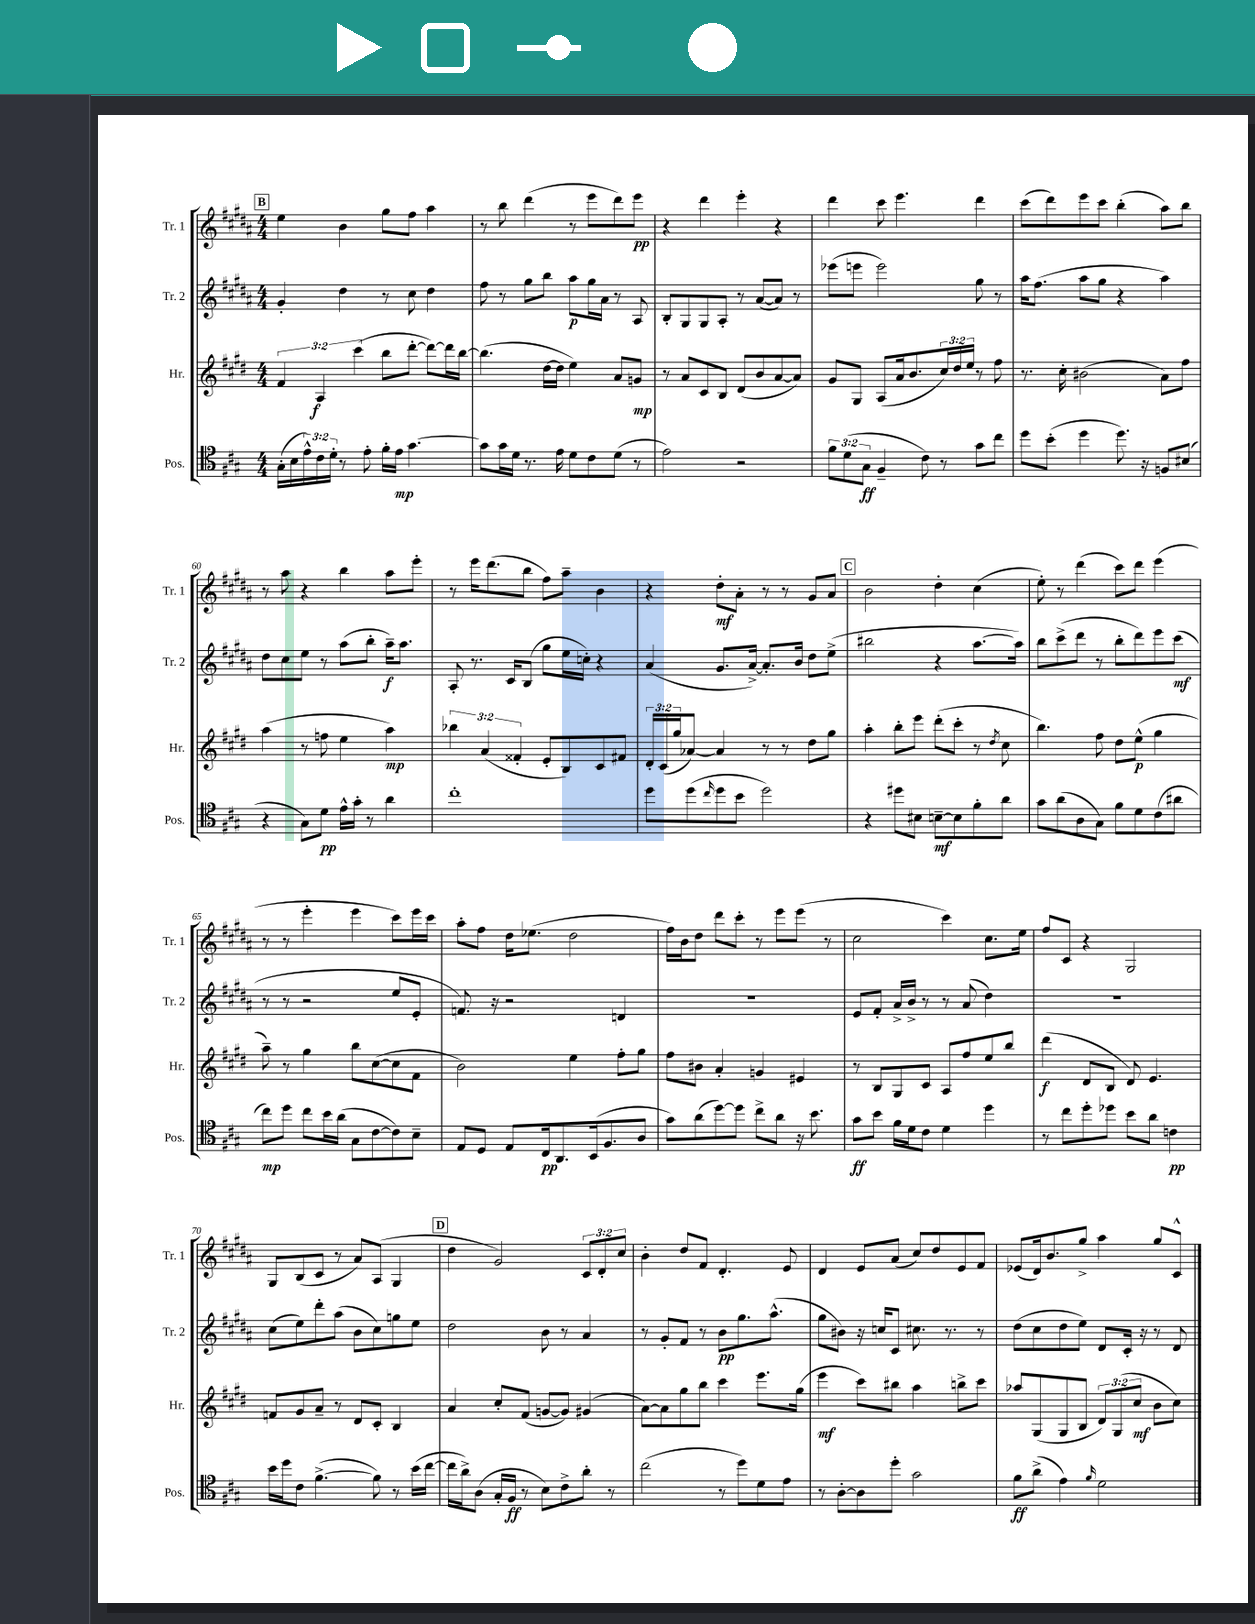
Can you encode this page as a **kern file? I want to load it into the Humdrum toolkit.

**kern	**kern	**kern	**kern
*staff4	*staff3	*staff2	*staff1
*clefC4	*clefG2	*clefG2	*clefG2
*k[f#c#g#]	*k[f#c#g#d#]	*k[f#c#g#d#a#]	*k[f#c#g#d#a#]
*M4/4	*M4/4	*M4/4	*M4/4
(16G#'	6f#	4g#'	4ee
16B	.	.	.
24e^^)	.	.	.
24c#	6A	.	.
24d'	.	.	.
8r	.	4dd#	4b
.	(6ccc#	.	.
8e'	.	.	.
16f#'	8bb	8r	8gg#
16e	.	.	.
[4.g#	[8ddd#'	8cc#	8ff#
.	8ddd#_)	4dd#	4aa#
.	16ddd#]	.	.
.	[16bb	.	.
=	=	=	=
8g#]	(4.bb]	8ff#	8r
16g#	.	8r	8bb
16d	.	.	.
8.r	.	8gg#	(4ddd#
.	[16dd#	8bb	.
16e	16dd#]	.	.
8d	4ee)	8aa#	8r
8c#	.	16gg#	8eee
.	.	16a#	.
(8d	8a	8r	8ddd#)
8r	8g	8A#	8eee
=	=	=	=
2e)	8r	8B'	4r
.	8a	8G#	.
.	8c#	8G#	4ddd#
.	8B	8A#'	.
2r	(8d#	8r	4eee'
.	8b	([8a#	.
.	[8a	8a#])	4r
.	8a])	8r	.
=	=	=	=
12f#	8g#	(8eee-	4ddd#
(12d	.	.	.
.	8G#	8eee	.
12G#	.	.	.
4F#~	(8A	2eee)	8ccc#
.	16a	.	4.eee
.	8.b	.	.
8c#)	.	.	.
8r	24cc#)	.	.
.	24dd#	.	.
.	24ee	.	.
8g#	8r	8gg#	4ddd#
8cc#	8ff#	8r	.
=	=	=	=
8dd	8.r	16aa#	(8ccc#
.	.	(8.ff#	.
(8b'	.	.	8ddd#)
.	16cc#'	.	.
4dd	(2b#	8aa#	8eee
.	.	8gg#	8ccc#
8.dd)	.	4r	(4bb'
16r	.	.	.
8F	8a)	4aa#)	8aa#)
(8B#	8ff#	.	8bb
=	=	=	=
4r	(4aa	8dd#	8r
.	.	8cc#	8aa#
8G#)	8r	8ee	4r
8d	8ff	8r	.
16e^^	4ee	(8aa#	4bb
16g#'	.	.	.
8r	.	8bb'	.
4a	4aa)	16aa#~)	8aa#
.	.	8.aa#	.
.	.	.	8eee'
=	=	=	=
1cc#'	6bb-	8A#'	8r
.	.	8.r	16eee
.	(6a	.	.
.	.	.	(8.ddd#
.	.	16c#	.
.	6f##'	.	.
.	.	(8B	8bb
.	8e'	8gg#	8ff#)
.	8B)	16ee	8aa#~
.	.	16cc')	.
.	8c#	4r	4b
.	8f#	.	.
=	=	=	=
8dd	24d#'	(4a#	4r
.	(24c#	.	.
.	24gg#	.	.
(8dd	[8a-)	.	.
16qqcc#	.	.	.
8dd	4a-]	8.g#	8dd#'
8b	.	.	8a#'
.	.	[16a#^)	.
2dd)	8r	8.a#']	8r
.	8r	.	8r
.	.	16b	.
.	8dd#	8dd#	8g#
.	8gg#	(8ee^	8a#
=	=	=	=
4r	4aa'	2bb#	2b
8dd#	8bb'	.	.
8B#	8eee	.	.
[8B~	(8ddd#'	4r	4dd#'
8B]	8ccc#'	.	.
8f#'	8r	[8.aa#	(4cc#
.	8qdd#	.	.
8a	8cc#	.	.
.	.	16aa#])	.
=	=	=	=
8g#	4.bb)	8bb	8ee')
(8a	.	(8ccc#^	8r
8A	.	8ddd#	(4ddd#
8G#)	8ff#	8r	.
8f#	8dd#	8bb'	8ccc#)
8d	(8ee^^	8ddd#)	8ddd#
(8c#	4gg#	8eee	(4eee
8a#	.	(8ccc#	.
=	=	=	=
8cc#)	8aa~)	8r	8r
8dd	8r	8r	8r
8cc#	4gg#	2r	4eee'
16b	.	.	.
(16a	.	.	.
8G#	8bb	.	4eee
[8c#	([8cc#	.	.
8c#])	8cc#]	8ee	8ccc#)
8B~	8f#	8e'	16eee
.	.	.	16ccc#
=	=	=	=
8E	2b)	8.f)	8aa#'
8D	.	.	8ff#
.	.	16r	.
8E	.	2r	16dd#
.	.	.	(8.ee-
16C#	.	.	.
8.AA	.	.	.
.	4ee	.	2dd#
(16BB	.	.	.
8.F#	.	.	.
.	8ff#'	4d	.
8A	8gg#	.	.
=	=	=	=
8g#)	8ff#	1r	16ff#)
.	.	.	16b
(8a	8b#	.	8dd#
[8dd)	4a'	.	8ddd#
8dd]	.	.	8ccc#'
8cc#^	4g	.	8r
8a	.	.	8eee
16r	4e#	.	(8eee
8.b	.	.	.
.	.	.	8r
=	=	=	=
8g#	8r	8e	2cc#
8b	8B	8f#'	.
16f#	8G#	16a#^	.
16d	.	16b^	.
8c#	8c#	8r	.
4d	8A	8r	4ccc#)
.	8ff#	(8a#	.
4dd	8ee	4dd#)	8.cc#
.	8bb	.	.
.	.	.	16ee
=	=	=	=
8r	(4ddd#	1r	8ff#
8cc#	.	.	8c#
8dd'	8d#	.	4r
8dd-	8B	.	.
8b	8d#)	.	2G#
8a	4.e	.	.
4c	.	.	.
=	=	=	=
16b	8f	(8cc#	8G#
16dd	.	.	.
8c#	8g#	8ee)	(8B
([4.f#^	8a~	8ddd#'	8c#
.	8r	(8aa#	8r
.	8d#	8b	8a#)
8f#])	8c#'	8cc#)	(8A#
8r	4B	8gg	4G#
(16b	.	8ee	.
[16cc#	.	.	.
=	=	=	=
16cc#]	4a	2dd#	4dd#
16a^)	.	.	.
(8A	.	.	.
16G#'	8cc#'	.	2g#)
16F#	.	.	.
8r	(8f#	.	.
8B)	[8g	8b	.
8c#^	8g])	8r	.
8a'	(4g#	4a#	12c#
.	.	.	12d#'
8r	.	.	.
.	.	.	12cc#
=	=	=	=
(2cc#	[8a)	8r	4b'
.	8a]	8g#'	.
.	8gg#	8f#	8dd#
.	8bb	8r	8f#
8r	4ccc#	8b	4.d#'
8dd)	.	8.gg#	.
8d	8.eee	.	.
.	.	(8.aa#^^	.
8e	.	.	8e
.	(16gg#	.	.
=	=	=	=
8r	4eee	8gg#	4d#
[8A'	.	8b#)	.
8A]	8ccc#)	16r	8e
.	.	16cc	.
8dd'	8bb#	8c#	(8a#
2g#	4aa	8.cc#	8cc#)
.	.	.	8dd#
.	.	8.r	.
.	8bb^	.	8e
.	8ccc#	8r	8f#
=	=	=	=
8f#	8aa-	(8dd#	(8e-
(8a^	(8G#	8cc#	16d#)
.	.	.	8.b
4e)	8G#	8dd#	.
.	8B	8ee)	8gg#^
16qqf#	.	.	.
2d	12d#)	8d#	4aa#
.	(12G#	.	.
.	.	16c#'	.
.	12cc#	.	.
.	.	16r	.
.	8b	8r	8gg#
.	8cc#)	8d#	8c#^^
==	==	==	==
*-	*-	*-	*-
